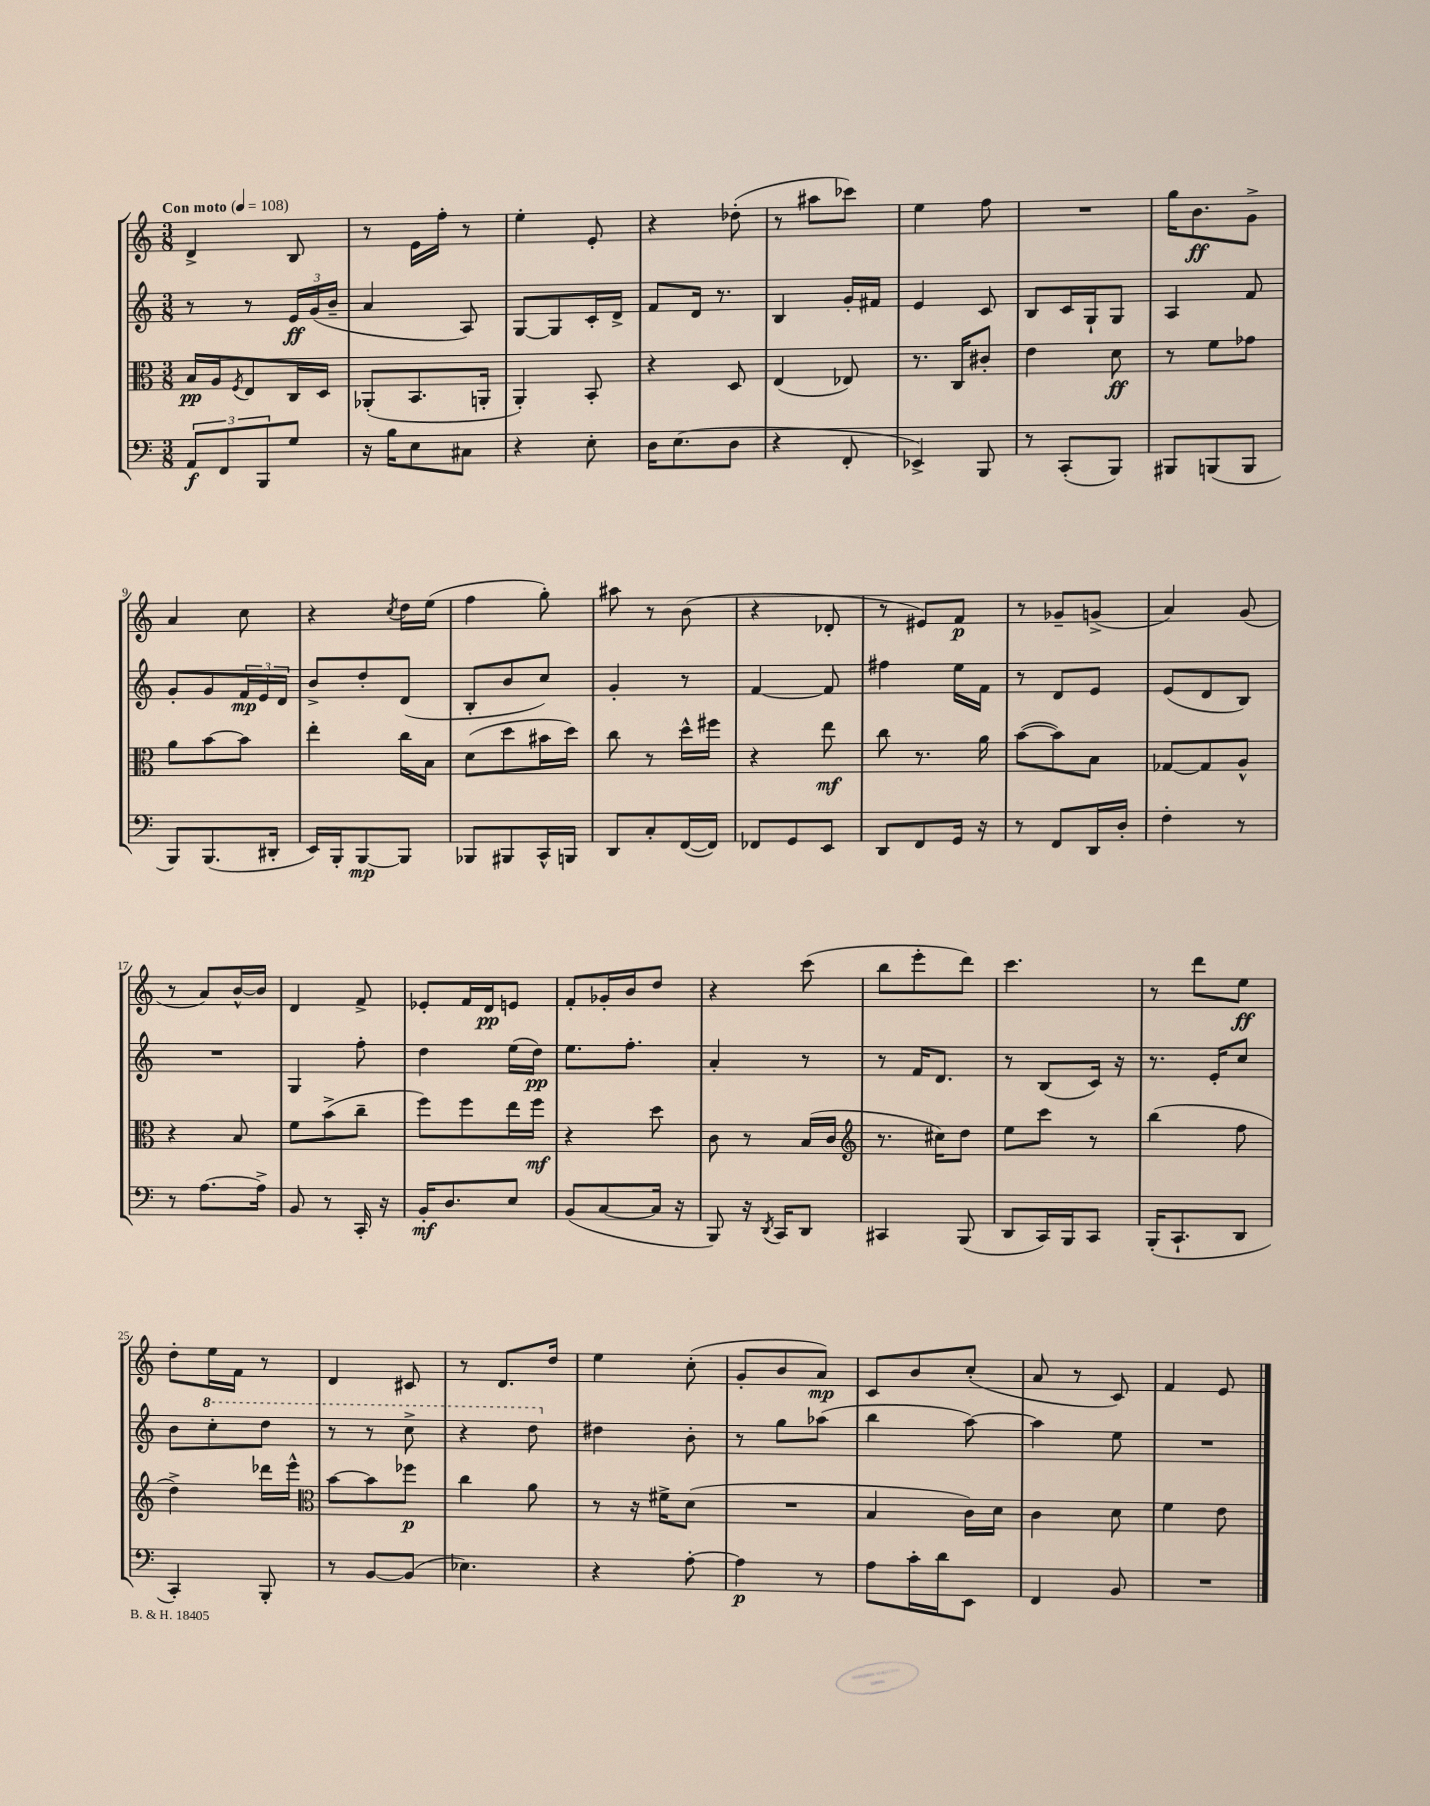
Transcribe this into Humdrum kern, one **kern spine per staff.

**kern	**dynam	**kern	**dynam	**kern	**dynam	**kern	**dynam
*part4	*part4	*part3	*part3	*part2	*part2	*part1	*part1
*staff4	*staff4	*staff3	*staff3	*staff2	*staff2	*staff1	*staff1
*clefF4	*	*clefC3	*	*clefG2	*	*clefG2	*
*k[]	*	*k[]	*	*k[]	*	*k[]	*
*M3/8	*	*M3/8	*	*M3/8	*	*M3/8	*
*MM108	*	*MM108	*	*MM108	*	*MM108	*
=1	=1	=1	=1	=1	=1	=1	=1
!	!	!	!	!	!	!LO:TX:a:B:t=Con moto	!
12AA/L	f	16B/LL	pp	8r	.	4d^/	.
.	.	16A/J	.	.	.	.	.
12FF/	.	.	.	.	.	.	.
.	.	8qF/	.	.	.	.	.
.	.	8E/	.	8r	.	.	.
12BBB/	.	.	.	.	.	.	.
8G/J	.	16C/L	.	24e/LL	ff	8B/	.
.	.	.	.	(24g/	.	.	.
.	.	16D/JJ	.	.	.	.	.
.	.	.	.	24b~/JJ	.	.	.
=2	=2	=2	=2	=2	=2	=2	=2
16r	.	(8AA-X'/L	.	4a/	.	8r	.
16B\KL	.	.	.	.	.	.	.
8E\	.	8.BB/	.	.	.	16e\LL	.
.	.	.	.	.	.	16ff'\JJ	.
8C#X\J	.	.	.	8A/)	.	8r	.
.	.	16AAn'/Jk	.	.	.	.	.
=3	=3	=3	=3	=3	=3	=3	=3
4r	.	4AA'/)	.	[8G/L	.	4ee'\	.
.	.	.	.	8G/]	.	.	.
8E'\	.	8BB'/	.	16c'/L	.	8e'/	.
.	.	.	.	16d^/JJ	.	.	.
=4	=4	=4	=4	=4	=4	=4	=4
16D\KL	.	4r	.	8f/L	.	4r	.
(8.E\	.	.	.	.	.	.	.
.	.	.	.	16d/Jk	.	.	.
.	.	.	.	8.r	.	.	.
8D\J	.	8D/	.	.	.	(8dd-X'\	.
=5	=5	=5	=5	=5	=5	=5	=5
4r	.	(4E/	.	4B/	.	8r	.
.	.	.	.	.	.	8aa#X\L	.
8FF'/	.	8E-X/)	.	16g'/LL	.	8ccc-X\J)	.
.	.	.	.	16f#X/JJ	.	.	.
=6	=6	=6	=6	=6	=6	=6	=6
4EE-X^/)	.	8.r	.	4e/	.	4ee\	.
.	.	16C/KL	.	.	.	.	.
8BBB/	.	8c#X'/J	.	8c/	.	8ff\	.
=7	=7	=7	=7	=7	=7	=7	=7
8r	.	4e\	.	8B/L	.	4.r	.
(8CC'/L	.	.	.	16c/L	.	.	.
.	.	.	.	16G`/J	.	.	.
8BBB/J)	.	8d\	ff	8G/J	.	.	.
=8	=8	=8	=8	=8	=8	=8	=8
8BBB#X/L	.	8r	.	4A/	.	16gg\KL	.
.	.	.	.	.	.	8.b\	ff
(8BBBn/	.	8f\L	.	.	.	.	.
8BBB/J	.	8g-X\J	.	8f/	.	8g^\J	.
!!LO:LB:g=z
=9	=9	=9	=9	=9	=9	=9	=9
8BBB/L)	.	8a\L	.	8g'/L	.	4a/	.
(8.BBB/	.	[8b\	.	8g/	.	.	.
.	.	8b\J]	.	24f/L	mp	8cc\	.
.	.	.	.	24e/	.	.	.
16DD#X'/Jk	.	.	.	.	.	.	.
.	.	.	.	24d/JJ	.	.	.
=10	=10	=10	=10	=10	=10	=10	=10
16EE/LL)	.	4ee'\	.	8b^/L	.	4r	.
16BBB'/J	.	.	.	.	.	.	.
[8BBB/	mp	.	.	8dd'/	.	.	.
.	.	.	.	.	.	8qcc/	.
8BBB/J]	.	16cc\LL	.	(8d/J	.	16dd\LL	.
.	.	16B\JJ	.	.	.	(16ee\JJ	.
=11	=11	=11	=11	=11	=11	=11	=11
8BBB-X/L	.	(8d\L	.	8B'/L	.	4ff\	.
8BBB#X/	.	8dd\	.	8b/	.	.	.
16CC^^/L	.	16b#X\L	.	8cc/J)	.	8gg'\)	.
16BBBn/JJ	.	16dd\JJ)	.	.	.	.	.
=12	=12	=12	=12	=12	=12	=12	=12
8DD/L	.	8cc\	.	4g'/	.	8aa#X\	.
8C'/	.	8r	.	.	.	8r	.
([16FF/L	.	16dd^^\LL	.	8r	.	(8b\	.
16FF/JJ])	.	16ff#X\JJ	.	.	.	.	.
=13	=13	=13	=13	=13	=13	=13	=13
8FF-X/L	.	4r	.	[4f/	.	4r	.
8GG/	.	.	.	.	.	.	.
8EE/J	.	8ee\	mf	8f/]	.	8d-X'/	.
=14	=14	=14	=14	=14	=14	=14	=14
8DD/L	.	8cc\	.	4ff#X\	.	8r	.
8FF/	.	8.r	.	.	.	8e#X/L)	.
16GG/Jk	.	.	.	16ee\LL	.	8f/J	p
16r	.	16a\	.	16f\JJ	.	.	.
=15	=15	=15	=15	=15	=15	=15	=15
8r	.	([8b\L	.	8r	.	8r	.
8FF/L	.	8b\])	.	8d/L	.	8g-X~/L	.
16DD/L	.	8B\J	.	8e/J	.	(8gn^/J	.
16D'/JJ	.	.	.	.	.	.	.
=16	=16	=16	=16	=16	=16	=16	=16
4F'\	.	[8G-X/L	.	(8e/L	.	4a/)	.
.	.	8G-/]	.	8d/	.	.	.
8r	.	8A^^/J	.	8B/J)	.	(8g/	.
!!LO:LB:g=z
=17	=17	=17	=17	=17	=17	=17	=17
8r	.	4r	.	4.r	.	8r	.
[8.A\L	.	.	.	.	.	8a/L)	.
.	.	8B/	.	.	.	[16b^^/L	.
16A^\Jk]	.	.	.	.	.	16b/JJ]	.
=18	=18	=18	=18	=18	=18	=18	=18
8BB/	.	8f\L	.	4G/	.	4d/	.
8r	.	(8b^\	.	.	.	.	.
16CC'/	.	8cc~\J	.	8ff'\	.	8f^/	.
16r	.	.	.	.	.	.	.
=19	=19	=19	=19	=19	=19	=19	=19
16BB'/KL	mf	8ff\L)	.	4dd\	.	8e-X'/L	.
8.D/	.	.	.	.	.	.	.
.	.	8ff\	.	.	.	16f/L	.
.	.	.	.	.	.	16d/J	pp
8E/J	.	16ee\L	.	(16ee\LL	.	8en/J	.
.	.	16ff\JJ	mf	16dd\JJ)	pp	.	.
=20	=20	=20	=20	=20	=20	=20	=20
(8BB/L	.	4r	.	8.ee\L	.	8f'/L	.
[8C/	.	.	.	.	.	16g-X'/L	.
.	.	.	.	8.ff'\J	.	16b/J	.
16C/Jk]	.	8dd\	.	.	.	8dd/J	.
16r	.	.	.	.	.	.	.
=21	=21	=21	=21	=21	=21	=21	=21
8BBB/)	.	8c\	.	4a'/	.	4r	.
16r	.	8r	.	.	.	.	.
8qDD/	.	.	.	.	.	.	.
16CC/KL	.	.	.	.	.	.	.
8DD/J	.	(16B/LL	.	8r	.	(8ccc\	.
.	.	16c/JJ	.	.	.	.	.
=22	=22	=22	=22	=22	=22	=22	=22
*	*	*clefG2	*	*	*	*	*
4CC#X/	.	8.r	.	8r	.	8bb\L	.
.	.	.	.	16f/KL	.	8eee'\	.
.	.	16cc#X\KL)	.	8.d/J	.	.	.
(8BBB/	.	8dd\J	.	.	.	8ddd\J)	.
=23	=23	=23	=23	=23	=23	=23	=23
8DD/L	.	8ee\L	.	8r	.	4.ccc\	.
16CC/L)	.	8ccc\J	.	(8B/L	.	.	.
16BBB/J	.	.	.	.	.	.	.
8CC/J	.	8r	.	16c/Jk)	.	.	.
.	.	.	.	16r	.	.	.
=24	=24	=24	=24	=24	=24	=24	=24
(16BBB'/KL	.	(4bb\	.	8.r	.	8r	.
8.CC`/	.	.	.	.	.	.	.
.	.	.	.	.	.	8ddd\L	.
.	.	.	.	16e'/KL	.	.	.
8DD/J	.	8ff\	.	8cc/J	.	8ee\J	ff
!!LO:LB:g=z
=25	=25	=25	=25	=25	=25	=25	=25
4CC'/)	.	4dd^\)	.	8b\L	.	8dd'\L	.
*	*	*	*	*8va	*	*	*
.	.	.	.	8ccc'\	.	16ee\L	.
.	.	.	.	.	.	16f\JJ	.
8BBB'/	.	16ddd-X\LL	.	8ddd\J	.	8r	.
.	.	16eee^^\JJ	.	.	.	.	.
=26	=26	=26	=26	=26	=26	=26	=26
*	*	*clefC3	*	*	*	*	*
8r	.	[8b\L	.	8r	.	4d/	.
[8BB/L	.	8b\]	.	8r	.	.	.
(8BB/J]	.	8ff-X\J	p	8ccc^\	.	8c#X/	.
=27	=27	=27	=27	=27	=27	=27	=27
4.E-X\)	.	4cc\	.	4r	.	8r	.
.	.	.	.	.	.	8.d/L	.
.	.	8a\	.	8ddd\	.	.	.
.	.	.	.	.	.	16dd/Jk	.
=28	=28	=28	=28	=28	=28	=28	=28
*	*	*	*	*X8va	*	*	*
4r	.	8r	.	4dd#X\	.	4ee\	.
.	.	16r	.	.	.	.	.
.	.	16f#X^\KL	.	.	.	.	.
[8A'\	.	(8d\J	.	8b'\	.	(8cc'\	.
=29	=29	=29	=29	=29	=29	=29	=29
4A\]	p	4.r	.	8r	.	8g'/L	.
.	.	.	.	8gg\L	.	8b/	.
8r	.	.	.	(8aa-X\J	.	8a/J)	mp
=30	=30	=30	=30	=30	=30	=30	=30
8A\L	.	4B/	.	4bb\	.	8c/L	.
16c'\L	.	.	.	.	.	8b/	.
16d\J	.	.	.	.	.	.	.
8EE\J	.	16c\LL)	.	[8aa\)	.	(8cc'/J	.
.	.	16d\JJ	.	.	.	.	.
=31	=31	=31	=31	=31	=31	=31	=31
4FF/	.	4c\	.	4aa\]	.	8a/	.
.	.	.	.	.	.	8r	.
8BB/	.	8d\	.	8ee\	.	8c/)	.
=32	=32	=32	=32	=32	=32	=32	=32
4.r	.	4f\	.	4.r	.	4f/	.
.	.	8e\	.	.	.	8e/	.
==	==	==	==	==	==	==	==
*-	*-	*-	*-	*-	*-	*-	*-
